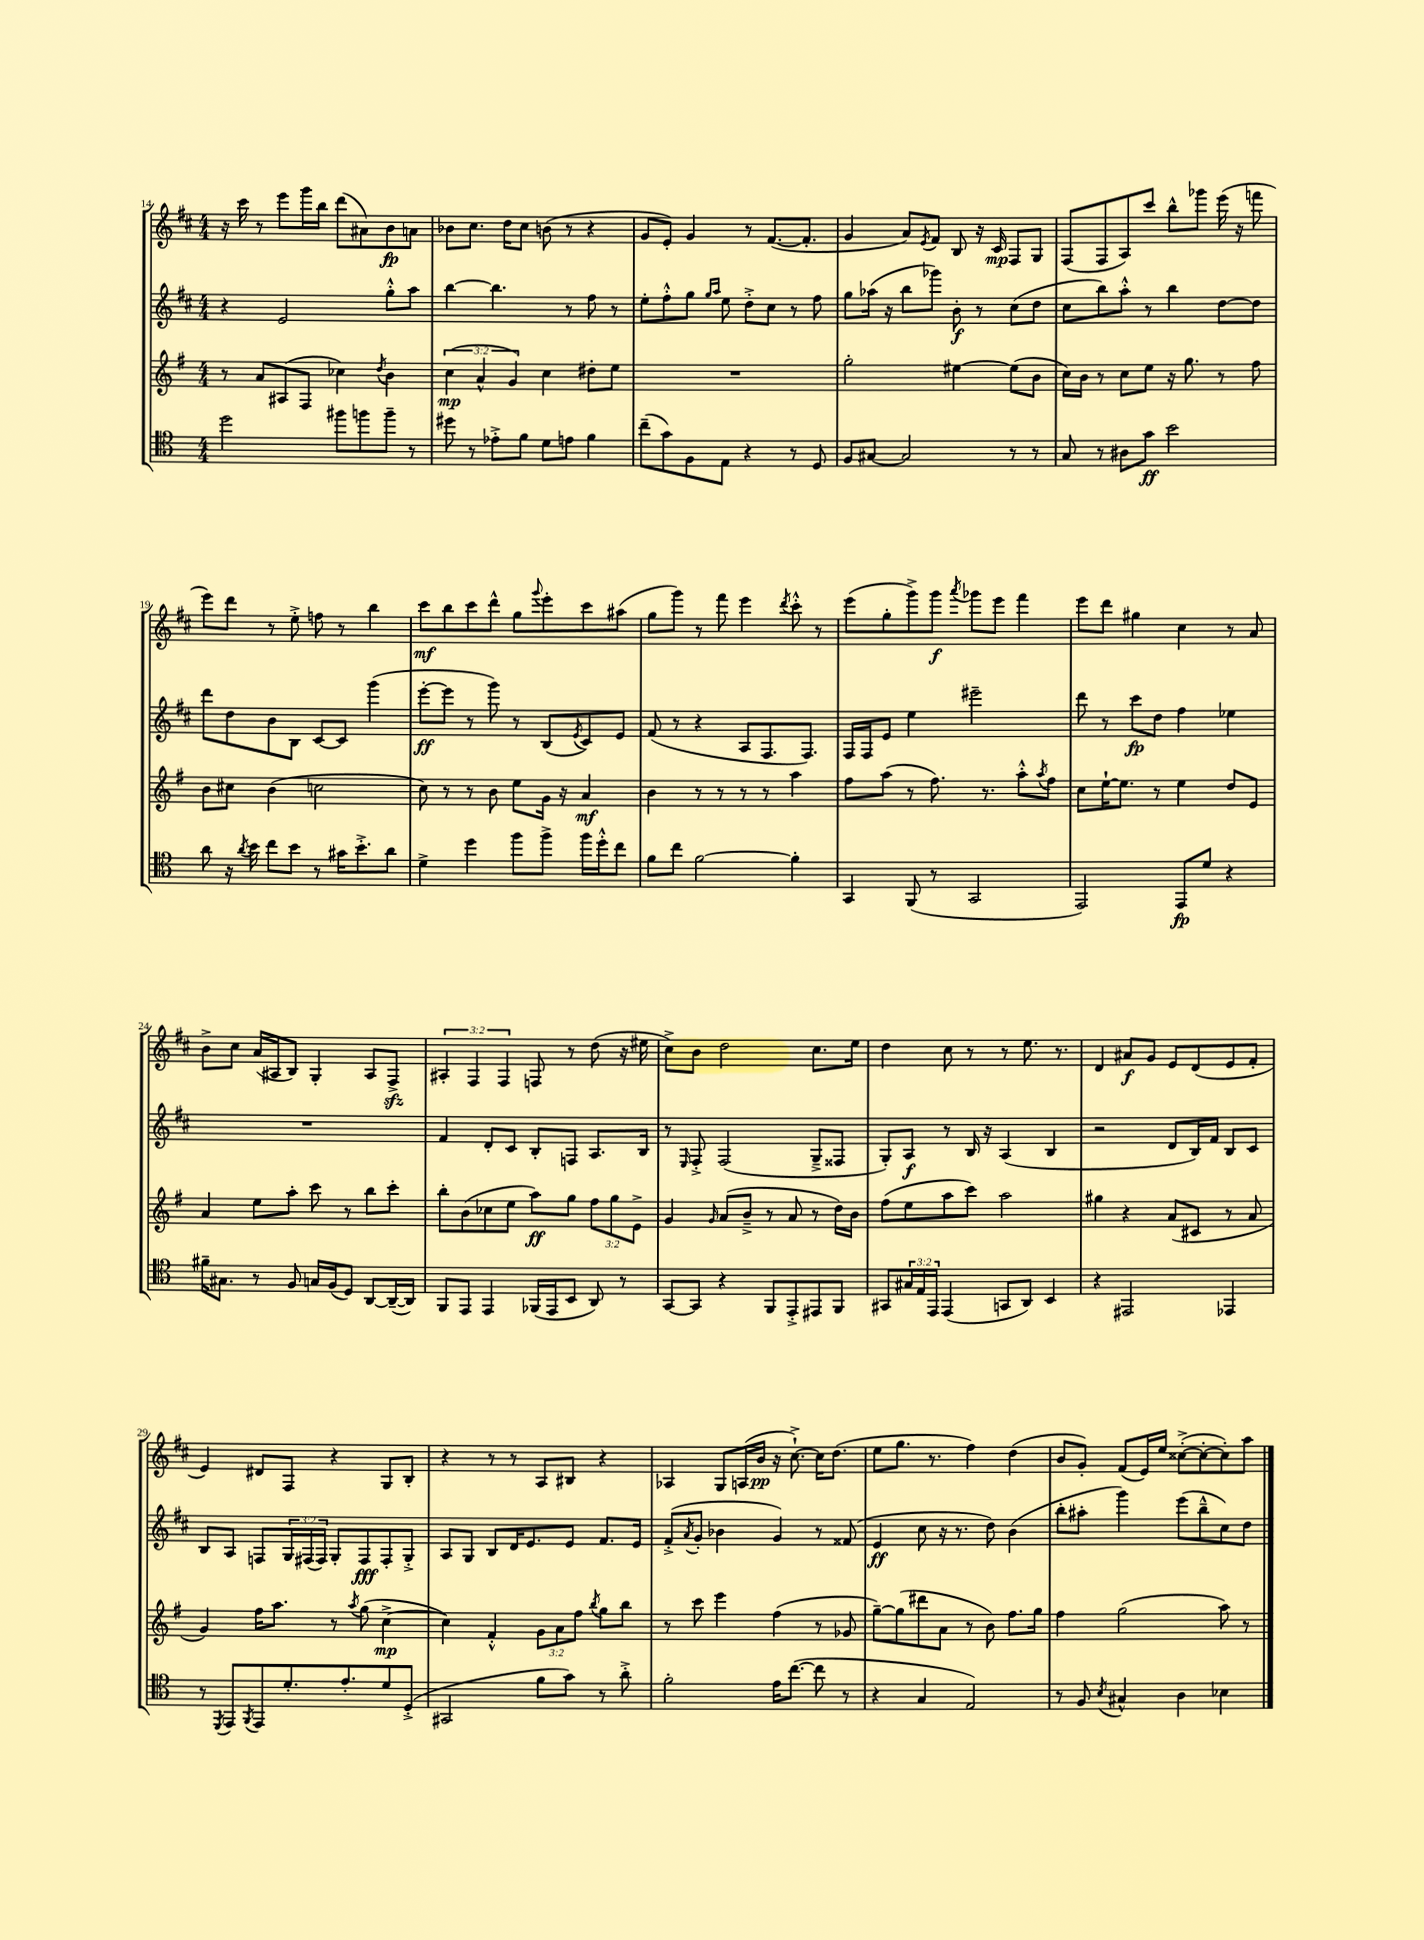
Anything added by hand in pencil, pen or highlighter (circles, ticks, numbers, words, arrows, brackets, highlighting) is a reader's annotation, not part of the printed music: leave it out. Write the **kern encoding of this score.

**kern	**kern	**kern	**kern
*staff4	*staff3	*staff2	*staff1
*clefC4	*clefG2	*clefG2	*clefG2
*k[]	*k[f#]	*k[f#c#]	*k[f#c#]
*M4/4	*M4/4	*M4/4	*M4/4
2dd\	8r	4r	16r
.	.	.	16ccc#\
.	8a/L	.	8r
.	(8A#/	2e/	8eee\L
.	8F#/J	.	16ggg\L
.	.	.	16bb\JJ
8ff#\L	4cc-\)	.	(8ddd\L
8ff\	.	.	8a#\)
.	8qdd/	.	.
8ff~\J	4b\	8gg'^^\L	8b\
8r	.	8aa\J	8a\J
=	=	=	=
8dd#\	(6cc\	[4bb\	8b-\L
8r	.	.	8.cc#\J
.	6a^^/	.	.
8e-'^\L	.	4.bb\]	.
.	.	.	16dd\LK
.	6g/)	.	.
8f\J	.	.	8cc#\J
8d\L	4cc\	.	(8b\
8e\J	.	8r	8r
4f\	8dd#'\L	8ff#\	4r
.	8ee\J	8r	.
=	=	=	=
(8cc~\L	1r	8ee'\L	8g/L
8g\)	.	8ff#'^^\	8e'/J)
8F\	.	8gg\J	4g/
.	.	16qqgg/LL	.
.	.	16qqaa/JJ	.
8E\J	.	8ee\	.
4r	.	8dd'^\L	8r
.	.	8cc#\J	([8.f#/L
8r	.	8r	.
.	.	.	8.f#'/]J
8D/	.	8ff#\	.
=	=	=	=
8F/L	2gg'\	8gg\L	4g/
[8G#/J	.	(16aa-\Jk	.
.	.	16r	.
2G#/]	.	8bb\L	8a/L)
.	.	.	8qe/
.	.	8ggg-\J)	8f#/J
.	[4ee#\	8b'\	8B/
.	.	8r	16r
.	.	.	16c#/
8r	(8ee#\]L	(8cc#\L	8F#/L
8r	8b\J	8dd\J	8G/J
=	=	=	=
8G/	16cc\LL)	8cc#\L	(8F#/L
.	16b\JJ	.	.
8r	8r	8bb\)	8F#/
8A#\L	8cc\L	8aa'^^\J	8A/)
8g\J	8ee\J	8r	8ccc#/J
2b\	16r	4bb\	8bb^^\L
.	8.gg\	.	.
.	.	.	8ggg-\J
.	8r	[8dd\L	(16eee\
.	.	.	16r
.	8ff#\	8dd\]J	8fff\
=	=	=	=
8a\	8b\L	8ddd\L	8eee\L)
16r	8cc#\J	8dd\	8ddd\J
8qa/	.	.	.
16b\	.	.	.
8cc\L	(4b\	8b\	8r
8b\J	.	8B\J	8ee'^\
8r	2cc\	[8c#/L	8ff\
16g#\LK	.	8c#/]J	8r
8.b'^\	.	.	.
.	.	(4ggg\	4bb\
8a\J	.	.	.
=	=	=	=
4d^\	8cc\)	[8eee'\L	8ccc#\L
.	8r	8eee\]J	8bb\
4dd\	8r	8r	8ccc#\
.	8b\	8ggg\)	8ddd^^\J
8ff\L	8ee\L	8r	8gg\L
.	.	.	8qqggg/
8ff^\J	16g\Jk	(8B/L	8eee'\
.	16r	.	.
.	.	8qe/	.
16ff\LL	4a/	8c#/)	8ccc#\
16dd'^^\J	.	.	.
8cc\J	.	8e/J	(8aa#\J
=	=	=	=
8f\L	4b\	(8f#/	8gg\L
8cc\J	.	8r	8ggg\J)
[2f\	8r	4r	8r
.	8r	.	8fff#\
.	8r	8A/L	4eee\
.	8r	8.F#/	.
.	.	.	8qddd/
4f'\]	4aa\	.	8ccc#'^^\
.	.	8.F#/J)	.
.	.	.	8r
=	=	=	=
4GG/	8ff#\L	16F#/LL	(8eee\L
.	.	16F#/J	.
.	(8aa\J	8e/J	8gg'\
(8FF/	8r	4ee\	8ggg^\)
8r	8.ff#\)	.	8ggg\J
.	.	.	8qaaa/
2GG/	.	2eee#~\	8ggg-\L
.	8.r	.	.
.	.	.	8eee\J
.	8aa'^^\L	.	4fff#\
.	8qaa/	.	.
.	8ff#\J	.	.
=	=	=	=
2EE/)	8cc\L	8ddd\	8eee\L
.	[16ee`\K	8r	8ddd\J
.	8.ee\]J	.	.
.	.	8ccc#\L	4gg#\
.	8r	8dd\J	.
8EE/L	4ee\	4ff#\	4cc#\
8d/J	.	.	.
4r	8dd/L	4ee-\	8r
.	8e/J	.	8a/
=	=	=	=
16f#~\LK	4a/	1r	8b^\L
8.G#\J	.	.	.
.	.	.	8cc#\J
8r	8ee\L	.	(16a/LL
.	.	.	16A#/J
8F/	8aa'\J	.	8B/J)
16G/LL	8ccc\	.	4G'/
(16F/J	.	.	.
8D/J)	8r	.	.
[8AA/L	8bb\L	.	8A#/L
(16AA~/_L	8ccc'\J	.	8F#^/J
16AA/]JJ)	.	.	.
=	=	=	=
8FF/L	8bb'\L	4f#/	6A#'/
8EE/J	(8b\	.	.
.	.	.	6F#/
4EE/	8cc-\	8d'/L	.
.	.	.	6F#/
.	8ee\J	8c#/J	.
(16FF-/LL	8aa\L)	8B'/L	8F/
16EE/J	.	.	.
8BB/J	8gg\J	8F/J	8r
8AA/)	12ff#\L	8.A/L	(8dd\
.	12gg\	.	.
8r	.	.	16r
.	12e^\J	.	.
.	.	16B/Jk	16ee#\
=	=	=	=
[8GG/L	4g/	8r	8cc#^\L)
.	.	16qqE/	.
8GG/]J	.	8F#'^/	8b\J
.	16qqg/	.	.
4r	(8a/L	(2F#/	2dd\
.	8b~^/J	.	.
8FF/L	8r	.	.
8EE'^/	8a/	.	.
8EE#/	8r	8G~^/L	8.cc#\L
8FF/J	16dd\LL)	8F##/J	.
.	16b\JJ	.	16ee\Jk
=	=	=	=
8GG#/L	(8ff#\L	8G'/L)	4dd\
24G#/L	8ee\	8A/J	.
24E/	.	.	.
24EE/JJ	.	.	.
(4EE/	8aa\	8r	8cc#\
.	8ccc\J)	16B/	8r
.	.	16r	.
8GG/L	2aa\	(4A/	8r
8AA/J)	.	.	8.ee\
4BB/	.	4B/	.
.	.	.	8.r
=	=	=	=
4r	4gg#\	2r	4d/
2EE#/	4r	.	8a#/L
.	.	.	8g/J
.	(8a/L	8d/L	8e/L
.	8c#/J	16B/L)	(8d/
.	.	16f#/JJ	.
4EE-/	8r	8B/L	8e/
.	8a/	8c#/J	8f#'/J
=	=	=	=
8r	4g/)	8B/L	4e/)
8qDD/	.	.	.
8EE/L	.	8A/J	.
8qFF/	.	.	.
8EE/	16ff#\LK	8F/L	8d#/L
.	8.aa\J	.	.
8.d'/	.	24G/L	8F#/J
.	.	(24F#/	.
.	.	24F#/JJ)	.
.	8r	8G'/L	4r
8.e'/	.	.	.
.	8qaa/	.	.
.	(8gg\	8F#/	.
8d/	[4cc^\	8F#'/	8G/L
(8D'^/J	.	8G'^/J	8B'/J
=	=	=	=
2GG#/	4cc\])	8A/L	4r
.	.	8G/J	.
.	4f#'^^/	8B/L	8r
.	.	16d/K	8r
.	.	8.e/	.
8f\L	12g\L	.	8A/L
.	12a\	.	.
8g\J)	.	8e/J	8B#/J
.	12ff#\J	.	.
.	8qbb/	.	.
8r	8gg\L	8.f#/L	4r
8a'^\	8bb\J	.	.
.	.	16e/Jk	.
=	=	=	=
2f'\	8r	(8f#'^/L	4A-/
.	.	8qa/	.
.	8ccc\	8g'/J	.
.	4eee\	4b-\	8G/L
.	.	.	(16A/L
.	.	.	16b/JJ
16e\LK	(4ff#\	4g/)	16r
([8.cc\J	.	.	[8.cc#`^\)
8cc\]	8r	8r	16cc#\]LK
.	.	.	(8.dd\J
8r	8g-/	(8f##/	.
=	=	=	=
4r	[8gg~\L)	4e/	8ee\L
.	(8gg\]	.	8.gg\J
4G/	8ddd#\	8cc#\	.
.	.	.	8.r
.	8a\J	16r	.
.	.	8.r	.
2E/)	8r	.	4ff#\)
.	8b\)	8dd\)	.
.	8.ff#\L	(4b\	(4dd\
.	16gg\Jk	.	.
=	=	=	=
8r	4ff#\	8bb'\L	8b/L
8F/	.	8aa#'\J	8g'/J)
8qB/	.	.	.
4G#^^/	(2gg\	4ggg\)	(8f#/L
.	.	.	16e/L)
.	.	.	16ee/JJ
4A\	.	(8eee\L	([8cc##'^\L
.	.	8bb~^^\	8cc##'\_
4B-\	8aa\)	8cc#\)	8cc##'\])
.	8r	8dd\J	8aa\J
==	==	==	==
*-	*-	*-	*-
